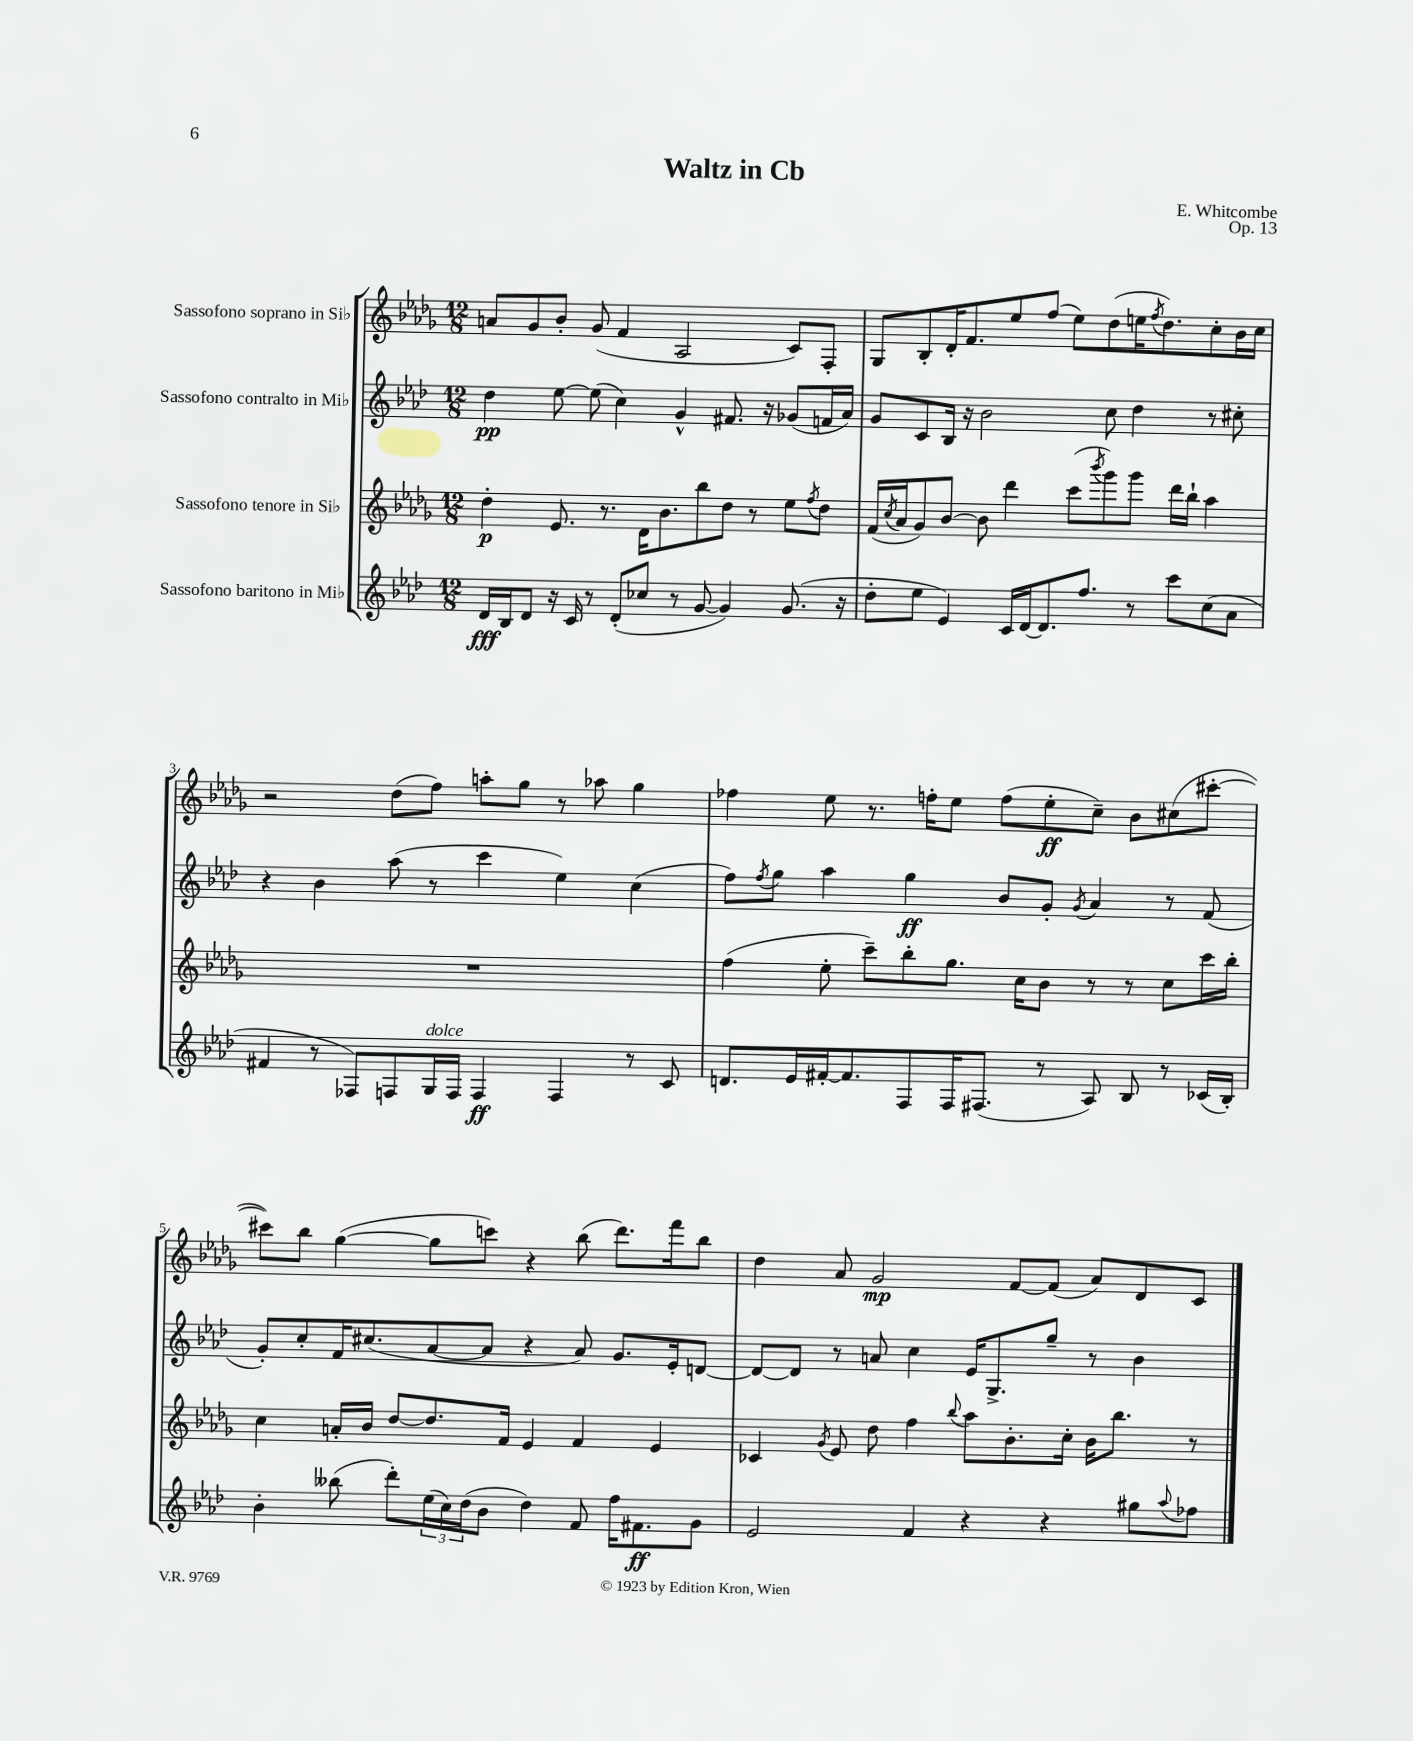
\header { title = "Waltz in Cb" composer = "E. Whitcombe" opus = "Op. 13" }
<<
\new StaffGroup <<
\new Staff = "s0" \with { instrumentName = "Sassofono soprano in Sib" } {
    \clef treble \key des \major \numericTimeSignature \time 12/8
    a'8 ges'8 bes'8-. ges'8( f'4 aes2 c'8) f8-. |
    ges8 bes8-. des'16-. f'8. ees''8 f''8( ees''8) des''8( e''16 \acciaccatura { f''8 } des''8.) c''8-. bes'16 c''16 |
    r2 des''8( f''8) a''8-. ges''8 r8 aes''8 ges''4 |
    fes''4 ees''8 r8. f''16-. ees''8 f''8( ees''8-.\ff c''8--) bes'8 cis''8( cis'''8~-. |
    cis'''8) bes''8 ges''4~( ges''8 c'''8) r4 bes''8( des'''8.) f'''16 bes''8 |
    des''4 aes'8 ges'2\mp f'8~ f'8( aes'8) des'8 c'8 \bar "|." |
}
\new Staff = "s1" \with { instrumentName = "Sassofono contralto in Mib" } {
    \clef treble \key aes \major \numericTimeSignature \time 12/8
    des''4\pp ees''8~ ees''8( c''4) g'4-^ fis'8. r16 ges'8( f'16 aes'16) |
    g'8 c'8 bes16 r16 bes'2 c''8 des''4 r8 cis''8-. |
    r4 bes'4 aes''8( r8 c'''4 ees''4) c''4( |
    f''8) \acciaccatura { f''8 } g''8 aes''4 g''4\ff bes'8 g'8-. \acciaccatura { g'8 } aes'4 r8 f'8( |
    g'8-.) c''8-. f'16 cis''8.( aes'8~ aes'8 r4 aes'8) g'8. ees'16-. d'8~ |
    d'8~ d'8 r8 a'8 c''4 ees'16 g8.-> g''8-- r8 bes'4 \bar "|." |
}
\new Staff = "s2" \with { instrumentName = "Sassofono tenore in Sib" } {
    \clef treble \key des \major \numericTimeSignature \time 12/8
    des''4-.\p ees'8. r8. des'16 bes'8. bes''8 des''8 r8 ees''8 \acciaccatura { f''8 } des''8 |
    f'16( \acciaccatura { c''8 } aes'16 ges'8) bes'8~ bes'8 des'''4 c'''8( \acciaccatura { bes'''8 } ges'''8) ges'''8 des'''16 bes''16-! aes''4 |
    R1. |
    f''4( ees''8-. c'''8--) bes''8-. ges''8. c''16 bes'8 r8 r8 c''8 c'''16 bes''16-. |
    c''4 a'16-. bes'16 des''8~ des''8. f'16 ees'4 f'4 ees'4 |
    ces'4 \acciaccatura { ges'8 } ees'8 des''8 f''4 \appoggiatura { bes''8 } aes''8 bes'8.-. c''16-. bes'16 bes''8. r8 \bar "|." |
}
\new Staff = "s3" \with { instrumentName = "Sassofono baritono in Mib" } {
    \clef treble \key aes \major \numericTimeSignature \time 12/8
    des'16\fff bes16 des'8 r16 c'16 r8 des'8-.( ces''8 r8 g'8~ g'4) g'8.( r16 |
    des''8-. ees''8 ees'4) c'16 des'16~ des'8. f''8. r8 c'''8 c''8( aes'8 |
    fis'4 r8 fes8) f8 g16^\markup { \italic "dolce" } f16 f4\ff f4 r8 c'8 |
    d'8. ees'16 fis'16~-. fis'8. f8 f16 fis8.( r8 aes8) bes8 r8 ces'16( bes16-.) |
    bes'4-. beses''8( des'''8-.) \tuplet 3/2 { ees''16( c''16) des''16( } bes'8 des''4) f'8 f''16 fis'8.\ff g'8 |
    ees'2 f'4 r4 r4 gis''8 \appoggiatura { aes''8 } fes''8 \bar "|." |
}
>>
>>
